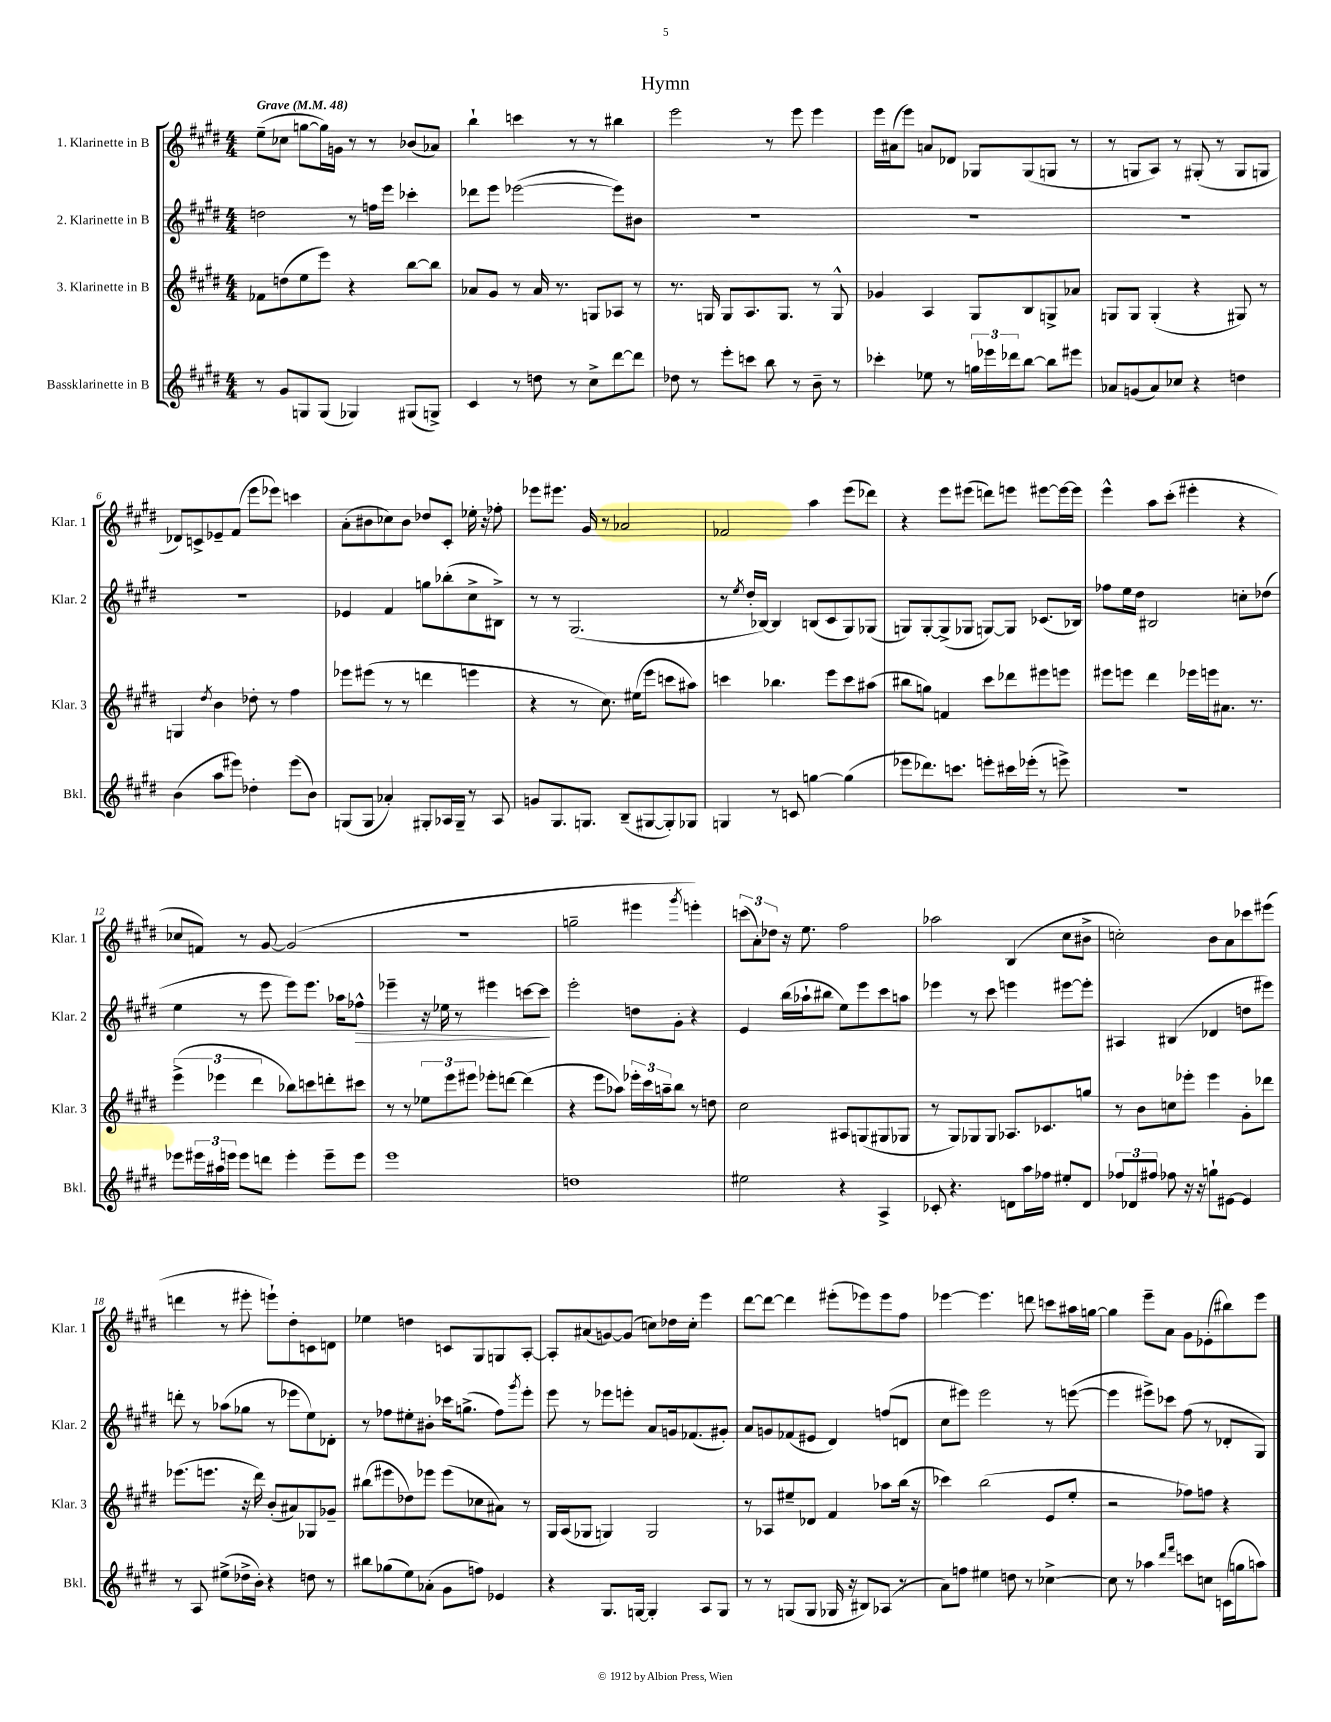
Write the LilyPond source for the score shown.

\header { title = "Hymn" }
<<
\new StaffGroup <<
\new Staff = "s0" \with { instrumentName = "1. Klarinette in B" shortInstrumentName = "Klar. 1" } {
    \clef treble \key e \major \numericTimeSignature \time 4/4 \tempo "Grave" 4 = 48
    e''8--( ces''8 g''8~ g''16) g'16 r8 r8 bes'8( aes'8) |
    b''4-! c'''4 r8 r8 bis''4 |
    e'''2 r8 e'''8 e'''4 |
    e'''16 ais'16( e'''8) a'8 des'8 ges8 ges8( g8 r8 |
    r8 g8 a8) r8 gis8-.( r8 gis8 g8 |
    des'8) c'8-> ees'8-- fis'8( e'''8 ees'''8) c'''4 |
    a'8-.( bis'8 ces''8) bis'8 des''8 cis'8-. ees''16-. r16 fes''8-. |
    ees'''8 eis'''8. gis'16 r8 aes'2 |
    fes'2 a''4 e'''8( des'''8) |
    r4 e'''8 eis'''8( d'''8) e'''8 eis'''8~ eis'''16~ eis'''16 |
    e'''4-^ a''8 cis'''8-.( eis'''4-. r4 |
    ces''8 f'8) r8 gis'8~ gis'2( |
    R1 |
    g''2-- eis'''4 \acciaccatura { gis'''8 } e'''4-.) |
    \tuplet 3/2 { c'''8( a'8-.) des''8 } r16 e''8. fis''2 |
    aes''2 b4( cis''8 bis'8-> |
    c''2-.) b'8 a'8 ces'''8 eis'''8( |
    d'''4 r8 eis'''8-. e'''8-!) dis''8-. c'8 d'8 |
    ees''4 d''4 c'8 gis8 g8 a8~-. |
    a8-. ais'8( g'8~) g'8( c''8) des''16 c''16-. e'''4 |
    dis'''8~ dis'''8~ dis'''4 eis'''8-.( ees'''8) ees'''8 fis''8 |
    ees'''4~ ees'''4. d'''8 c'''8 ais''16 g''16~ |
    g''4 e'''8-- a'8 gis'8 ees'8-.( bis''8) e'''8 \bar "|." |
}
\new Staff = "s1" \with { instrumentName = "2. Klarinette in B" shortInstrumentName = "Klar. 2" } {
    \clef treble \key e \major \numericTimeSignature \time 4/4
    d''2 r8 f''16 e'''16 ces'''4-. |
    des'''8 e'''8 ees'''2~( ees'''8) bis'8 |
    R1 |
    R1 |
    R1 |
    R1 |
    ees'4 fis'4 g''8 bes''8-.( cis''8-> bis8->) |
    r8 r8 gis2.( |
    r8 \acciaccatura { e''8 } dis''16-. bes16~) bes4 b8( cis'8 gis8) ges8( |
    g8) g8~-. g8->( ges8 g8~) g8 ces'8.( bes16) |
    fes''8 e''16 dis''16 bis2 c''8-. des''8( |
    e''4 r8 e'''8 e'''8) e'''8. aes''16 fes''8-^\> |
    ees'''4-- r16 ees''16 r8 eis'''4 c'''8~ c'''8\! |
    e'''2-. d''8 gis'8-. r4 |
    e'4 b''16( aes''16-! bis''8 e''8) e'''8 cis'''8 a''8 |
    ees'''4 r8 cis'''8 e'''4 eis'''8~ eis'''8-. |
    ais4 bis4( des'4 d''8 eis'''8) |
    d'''8-. r8 aes''8( ges''8 r8 ees'''8 e''8) des'8-. |
    r8 fes''8 eis''8-. bis'8-. ces'''16 g''8.->( fes''8) \acciaccatura { gis'''8 } e'''8-. |
    e'''8 r8 ees'''8 e'''8-. a'8 g'16 fes'8.( gis'8-.) |
    a'8 g'8 fes'8( eis'8 dis'4) f''8( d'8 |
    cis''8 eis'''8) eis'''2 r8 e'''8~( |
    e'''4 eis'''8->) ces'''8 fis''8( r8 des'8-. gis8) \bar "|." |
}
\new Staff = "s2" \with { instrumentName = "3. Klarinette in B" shortInstrumentName = "Klar. 3" } {
    \clef treble \key e \major \numericTimeSignature \time 4/4
    fes'8 d''8( e''8 e'''8) r4 b''8~ b''8 |
    aes'8 gis'8 r8 aes'16 r8. g8 aes8 r8 |
    r8. g16 g8 a8. g8. r8 g8-^ |
    ges'4 a4 gis8 b8 g8-> aes'8 |
    g8 g8 g4-.( r4 gis8) r8 |
    g4 \acciaccatura { dis''8 } b'4 des''8-. r8 fis''4 |
    ees'''8 eis'''8( r8 r8 d'''4 e'''4 |
    r4 r8 cis''8.) eis''16( e'''8 c'''8 ais''8) |
    c'''4 bes''4. e'''8 c'''8 ais''8( |
    bis''8 g''8) f'4 cis'''8 des'''8 eis'''8 e'''8 |
    eis'''8 e'''8 dis'''4 ees'''16 e'''16 ais'8. r8. |
    \tuplet 3/2 { e'''4->( ees'''4 dis'''4 } bes''8) c'''8 d'''8-. cis'''8 |
    r8 r8 \tuplet 3/2 { ees''8 e'''8 eis'''8 } ees'''8-. d'''8~ d'''4( |
    r4 e'''8 aes''8) \tuplet 3/2 { ees'''16-. cis'''16 a''16-- } b''8 r8 d''8 |
    cis''2 ais8 g8( gis8 ges8 |
    r8 gis8) ges8 ges8 aes8. ces'8. g''8 |
    r8 b'8 c''8 ees'''8-. ees'''4 gis'8-. des'''8 |
    ees'''8.( e'''8. r16 dis'''16) b'8-.( ais'8) ges8 ges'8-- |
    bis''8( eis'''8 des''8) ees'''8 ees'''8( ces''8 ais'8) r8 |
    gis16 a16( ges8 g4) g2 |
    r8 aes8 eis''8-- des'8 fis'4 aes''8 b''16( r16 |
    ces'''4) b''2( e'8 e''8-. |
    r2 fes''8) f''8 r4 \bar "|." |
}
\new Staff = "s3" \with { instrumentName = "Bassklarinette in B" shortInstrumentName = "Bkl." } {
    \clef treble \key e \major \numericTimeSignature \time 4/4
    r8 gis'8 g8 g8( ges4) gis8( g8->) |
    cis'4 r8 d''8 r8 cis''8-> dis'''8~ dis'''8 |
    des''8 r8 e'''8-. c'''8 b''8 r8 b'8-- r8 |
    ces'''4-. ees''8 r8 \tuplet 3/2 { g''16 ees'''16 des'''16 } b''8~ b''8 eis'''8 |
    aes'8 g'8( aes'8) ces''8 r4 d''4 |
    b'4( a''8 eis'''8) des''4-. eis'''8( b'8) |
    g8( g8 aes'4-.) gis8-. aes16 gis16-- r8 aes8 |
    g'8 gis8. g8. b8--( gis8~ gis8-.) ges8 |
    g4 r8 c'8 g''4~ g''4( |
    ees'''8 des'''8.) c'''8. e'''8-. cis'''16 ees'''16-.( r8 e'''8->) |
    R1 |
    ees'''8 \tuplet 3/2 { eis'''16 ais''16 e'''16 } e'''8 d'''8 e'''4-. e'''8-- e'''8 |
    e'''1 |
    d''1 |
    eis''2 r4 a4-> |
    ces'8-. r4. d'8 a''16 fes''16 eis''8-. d'8 |
    \tuplet 3/2 { fes''8 des'8 fis''8 } fes''8 r16 r16 g''8-! eis'8~ eis'4 |
    r8 a8 eis''8->( des''16-> b'16-.) r4 d''8 r8 |
    bis''8 ges''8( e''8) aes'8-.( gis'8 f''8) ees'4 |
    r4 gis8. g16~ g4-. a8 g8 |
    r8 r8 g8( g8 ges16 r16 bis8) aes8( r8 |
    a'8) f''8 eis''4 d''8 r8 ces''4~-> |
    ces''8 r8 aes''4 \grace { dis'''16 fis'''16 } c'''8 c''8 c'16( g''16 a''8) \bar "|." |
}
>>
>>
